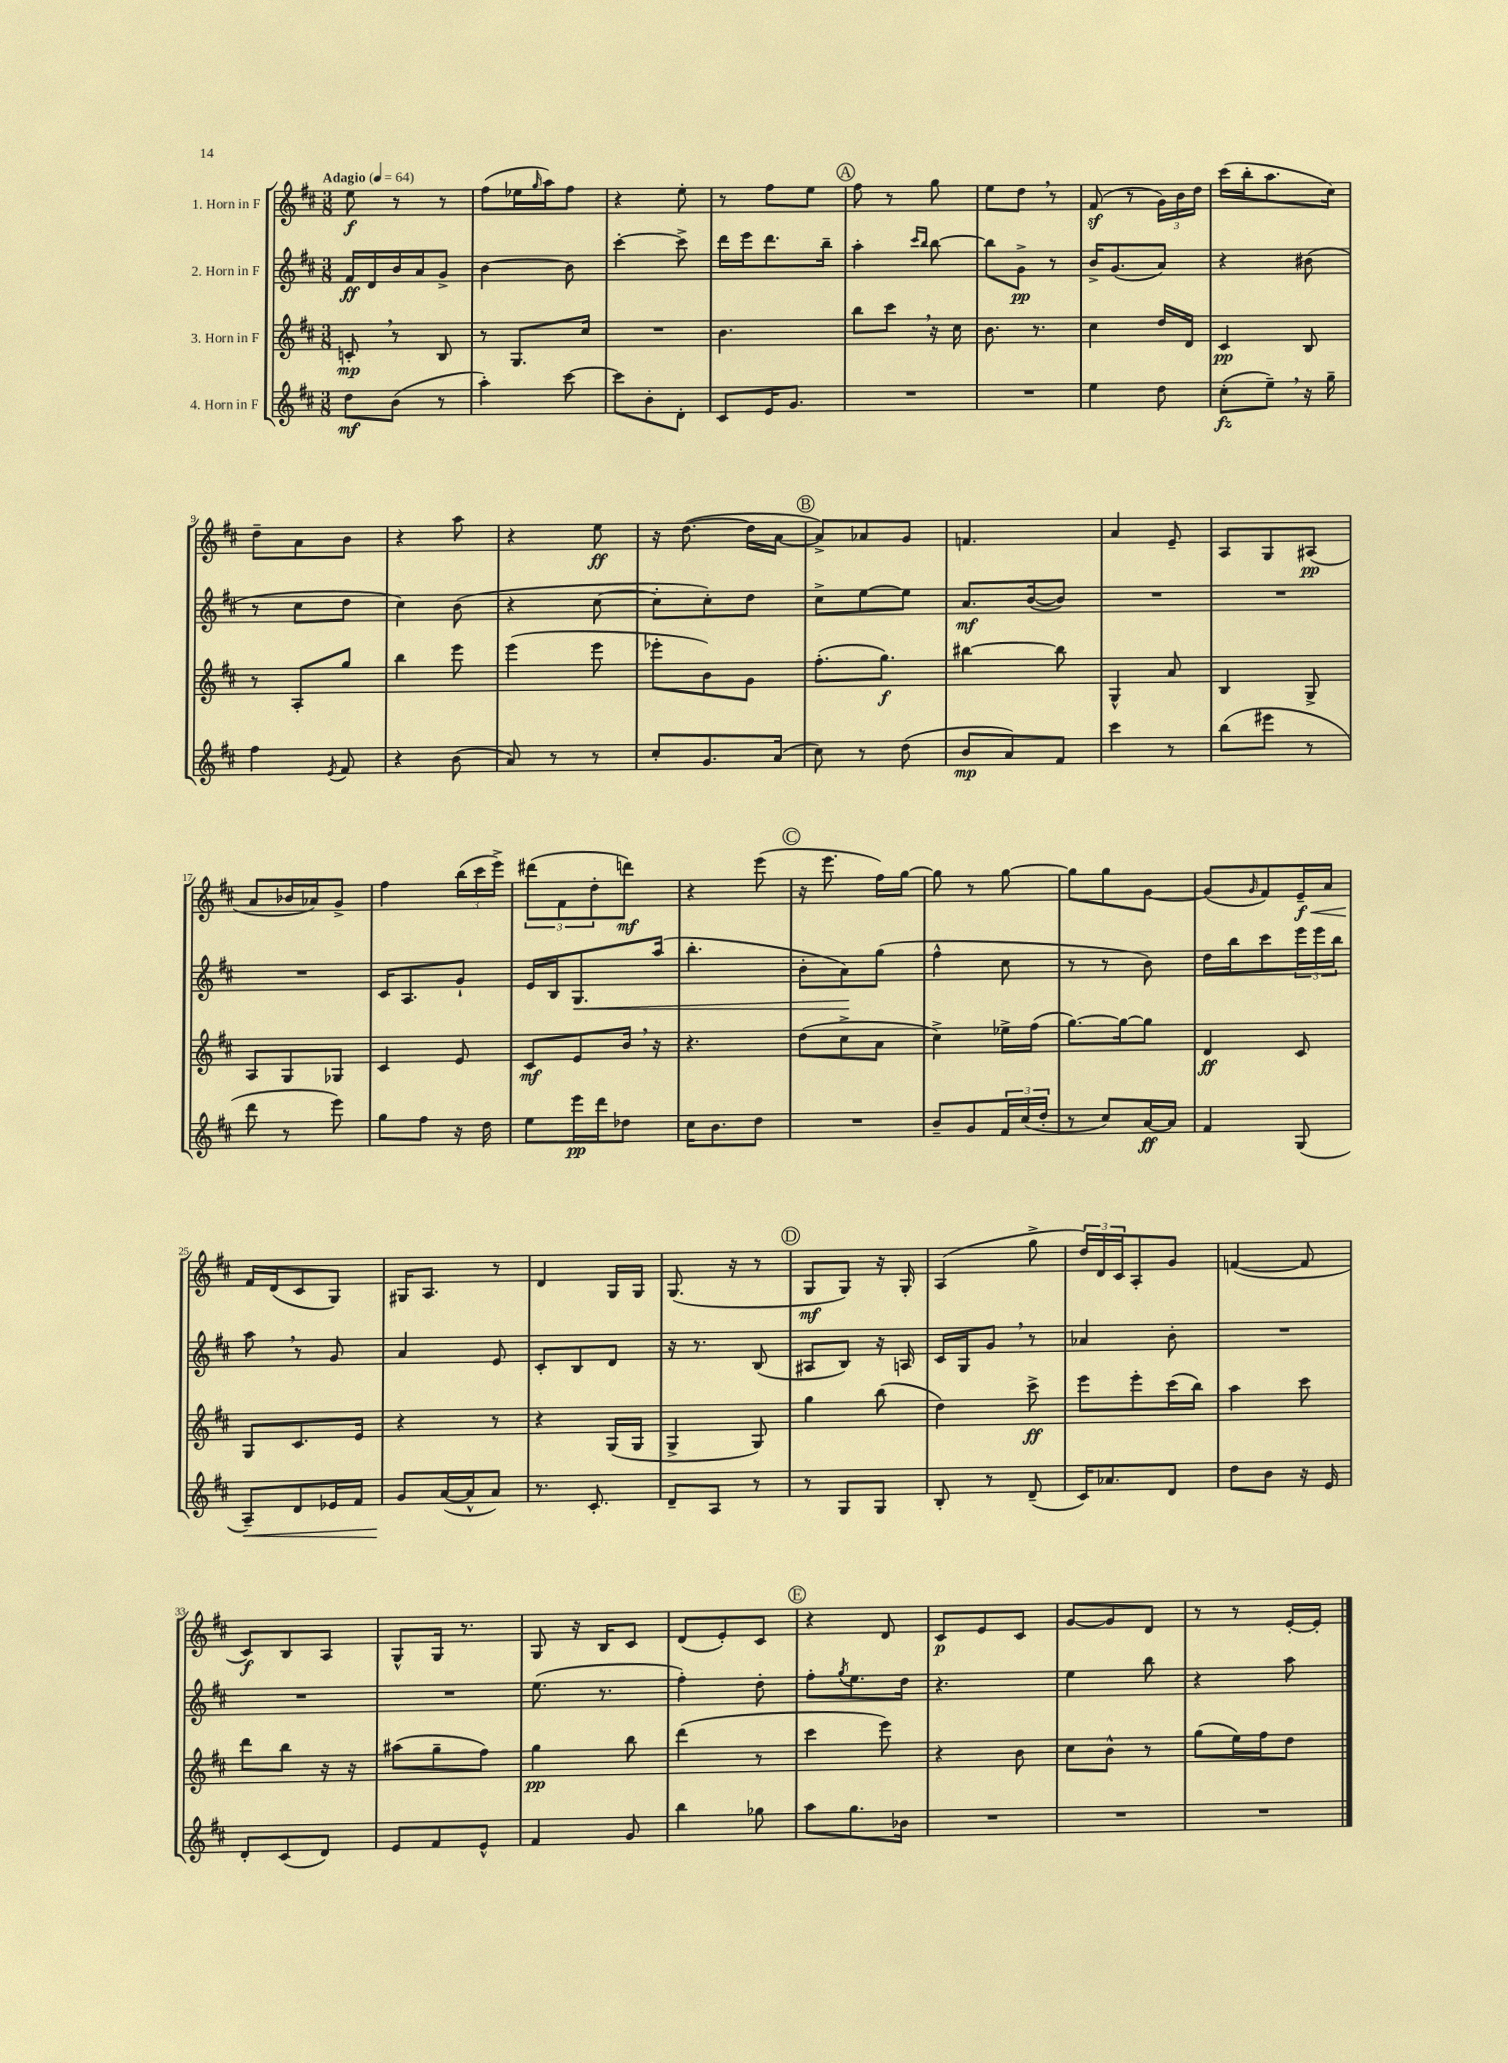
<<
\new StaffGroup <<
\new Staff = "s0" \with { instrumentName = "1. Horn in F" } {
    \clef treble \key d \major \numericTimeSignature \time 3/8 \tempo "Adagio" 4 = 64
    e''8\f r8 r8 |
    fis''8( ees''16 \grace { g''16 } a''16) fis''8 |
    r4 e''8-. |
    r8 fis''8 e''8 |
    \mark \markup { \circle "A" } fis''8 r8 g''8 |
    e''8 d''8 \breathe r8 |
    fis'8\sf( r8 \tuplet 3/2 { g'16) b'16 d''16 } |
    cis'''16( b''16-. a''8. cis''16) |
    d''8-- a'8 b'8 |
    r4 a''8 |
    r4 e''8\ff |
    r16 d''8.~( d''16 a'16~ |
    \mark \markup { \circle "B" } a'8->) aes'8 g'8 |
    f'4. |
    a'4 e'8-- |
    a8 g8 ais8\pp( |
    a'8 bes'16 aes'16) g'8-> |
    fis''4 \tuplet 3/2 { b''16( cis'''16 e'''16->) } |
    \tuplet 3/2 { dis'''8( fis'8 d''8-. } d'''8\mf) |
    r4 e'''8( |
    \mark \markup { \circle "C" } r16 e'''8. fis''16) g''16~ |
    g''8 r8 g''8~ |
    g''8 g''8 g'8~ |
    g'8( \grace { g'16 } fis'8) e'16--\f\< a'16 |
    fis'16\! d'16( cis'8 g8) |
    gis16 a8. r8 |
    d'4 g16 g16 |
    g8.( r16 r8 |
    \mark \markup { \circle "D" } g8\mf g8) r16 g16-. |
    a4( g''8-> |
    \tuplet 3/2 { d''16) d'16 cis'16 } a8-. g'8 |
    f'4~( f'8 |
    cis'8\f) b8 a8 |
    g8-^ g16 r8. |
    g8 r16 b16 cis'8 |
    d'8( e'8-.) cis'8 |
    \mark \markup { \circle "E" } r4 d'8 |
    cis'8\p e'8 cis'8 |
    g'8~ g'8 d'8 |
    r8 r8 e'16~-. e'16-. \bar "|." |
}
\new Staff = "s1" \with { instrumentName = "2. Horn in F" } {
    \clef treble \key d \major \numericTimeSignature \time 3/8
    fis'16\ff d'16 b'16 a'16 g'8-> |
    b'4~ b'8 |
    cis'''4~-. cis'''8-> |
    d'''16 e'''16 d'''8. b''16-- |
    \mark \markup { \circle "A" } a''4-. \grace { cis'''16 b''16 } b''8~ |
    b''8 g'8->\pp r8 |
    b'16-> g'8.( a'8) |
    r4 bis'8( |
    r8 cis''8 d''8 |
    cis''4) b'8( |
    r4 cis''8~ |
    cis''8-. cis''8-.) d''8 |
    \mark \markup { \circle "B" } cis''8-> e''8~ e''8 |
    a'8.\mf b'16~( b'8) |
    R4. |
    R4. |
    R4. |
    cis'16 a8. g'8-! |
    e'16 b16 g8.\< a''16( |
    b''4.-. |
    \mark \markup { \circle "C" } b'8-. a'8\!) g''8( |
    fis''4-^ cis''8 |
    r8 r8 b'8) |
    d''16 b''16 cis'''8 \tuplet 3/2 { e'''16 e'''16 b''16 } |
    a''8 \breathe r8 g'8 |
    a'4 e'8 |
    cis'8-. b8 d'8 |
    r16 r8. b8( |
    \mark \markup { \circle "D" } ais8 b8) r16 a16 |
    cis'16 g16 g'8 \breathe r8 |
    aes'4 b'8-. |
    R4. |
    R4. |
    R4. |
    e''8.( r8. |
    fis''4-.) d''8-. |
    \mark \markup { \circle "E" } fis''8-. \acciaccatura { g''8 } e''8. d''16 |
    r4. |
    e''4 b''8 |
    r4 a''8 \bar "|." |
}
\new Staff = "s2" \with { instrumentName = "3. Horn in F" } {
    \clef treble \key d \major \numericTimeSignature \time 3/8
    c'8-.\mp \breathe r8 b8 |
    r8 g8. cis''16 |
    R4. |
    b'4. |
    \mark \markup { \circle "A" } b''8 cis'''8 \breathe r16 cis''16 |
    b'8. r8. |
    cis''4 d''16 d'16 |
    cis'4\pp b8 |
    r8 a8-. g''8 |
    b''4 e'''8 |
    e'''4( e'''8 |
    ees'''8-. b'8) g'8 |
    \mark \markup { \circle "B" } fis''8.-.( g''8.\f) |
    bis''4~ bis''8 |
    g4-^ a'8 |
    b4 g8-> |
    a8 g8 ges8 |
    cis'4 e'8 |
    cis'8\mf e'8 b'16 \breathe r16 |
    r4. |
    \mark \markup { \circle "C" } d''8( cis''8-> a'8 |
    cis''4->) ees''16-> fis''16( |
    g''8.~) g''16~ g''8 |
    d'4\ff cis'8 |
    g8 cis'8. e'16 |
    r4 r8 |
    r4 g16( g16 |
    g4-> g8) |
    \mark \markup { \circle "D" } g''4 b''8( |
    d''4) cis'''8->\ff |
    e'''8 e'''8-. cis'''16( b''16) |
    a''4 cis'''8 |
    d'''8 b''8 r16 r16 |
    ais''8( g''8-- fis''8) |
    g''4\pp b''8 |
    d'''4( r8 |
    \mark \markup { \circle "E" } cis'''4 e'''8) |
    r4 b'8 |
    cis''8 b'8-^ r8 |
    g''8( e''16) fis''16 d''8 \bar "|." |
}
\new Staff = "s3" \with { instrumentName = "4. Horn in F" } {
    \clef treble \key d \major \numericTimeSignature \time 3/8
    d''8\mf b'8( r8 |
    a''4-.) cis'''8~ |
    cis'''8 b'8-. d'8-. |
    cis'8 e'16 g'8. |
    \mark \markup { \circle "A" } R4. |
    R4. |
    e''4 d''8 |
    cis''8-.\fz( e''8--) \breathe r16 g''16-- |
    fis''4 \acciaccatura { e'8 } fis'8 |
    r4 b'8( |
    a'8) r8 r8 |
    cis''8-. g'8. a'16( |
    \mark \markup { \circle "B" } cis''8) r8 d''8( |
    b'8\mp a'8) fis'8 |
    cis'''4 r8 |
    b''8( eis'''8 r8 |
    d'''8 r8 e'''8) |
    g''8 fis''8 r16 d''16 |
    e''8 e'''16\pp d'''16 des''8 |
    cis''16 b'8. d''8 |
    \mark \markup { \circle "C" } R4. |
    b'8-- g'8 \tuplet 3/2 { fis'16 cis''16( d''16-. } |
    r8 cis''8) a'16~\ff a'16 |
    fis'4 g8( |
    a8--\<) d'8 ees'16 fis'16 |
    g'8\! a'16~( a'16-^ a'8) |
    r8. cis'8.-. |
    d'8-- a8 r8 |
    \mark \markup { \circle "D" } r8 g8 g8 |
    b8-. r8 d'8--( |
    cis'16) aes'8. d'8 |
    d''8 b'8 r16 e'16 |
    d'8-. cis'8( d'8) |
    e'8 fis'8 e'8-^ |
    fis'4 g'8 |
    b''4 ges''8 |
    \mark \markup { \circle "E" } a''8 g''8. bes'16 |
    R4. |
    R4. |
    R4. \bar "|." |
}
>>
>>
